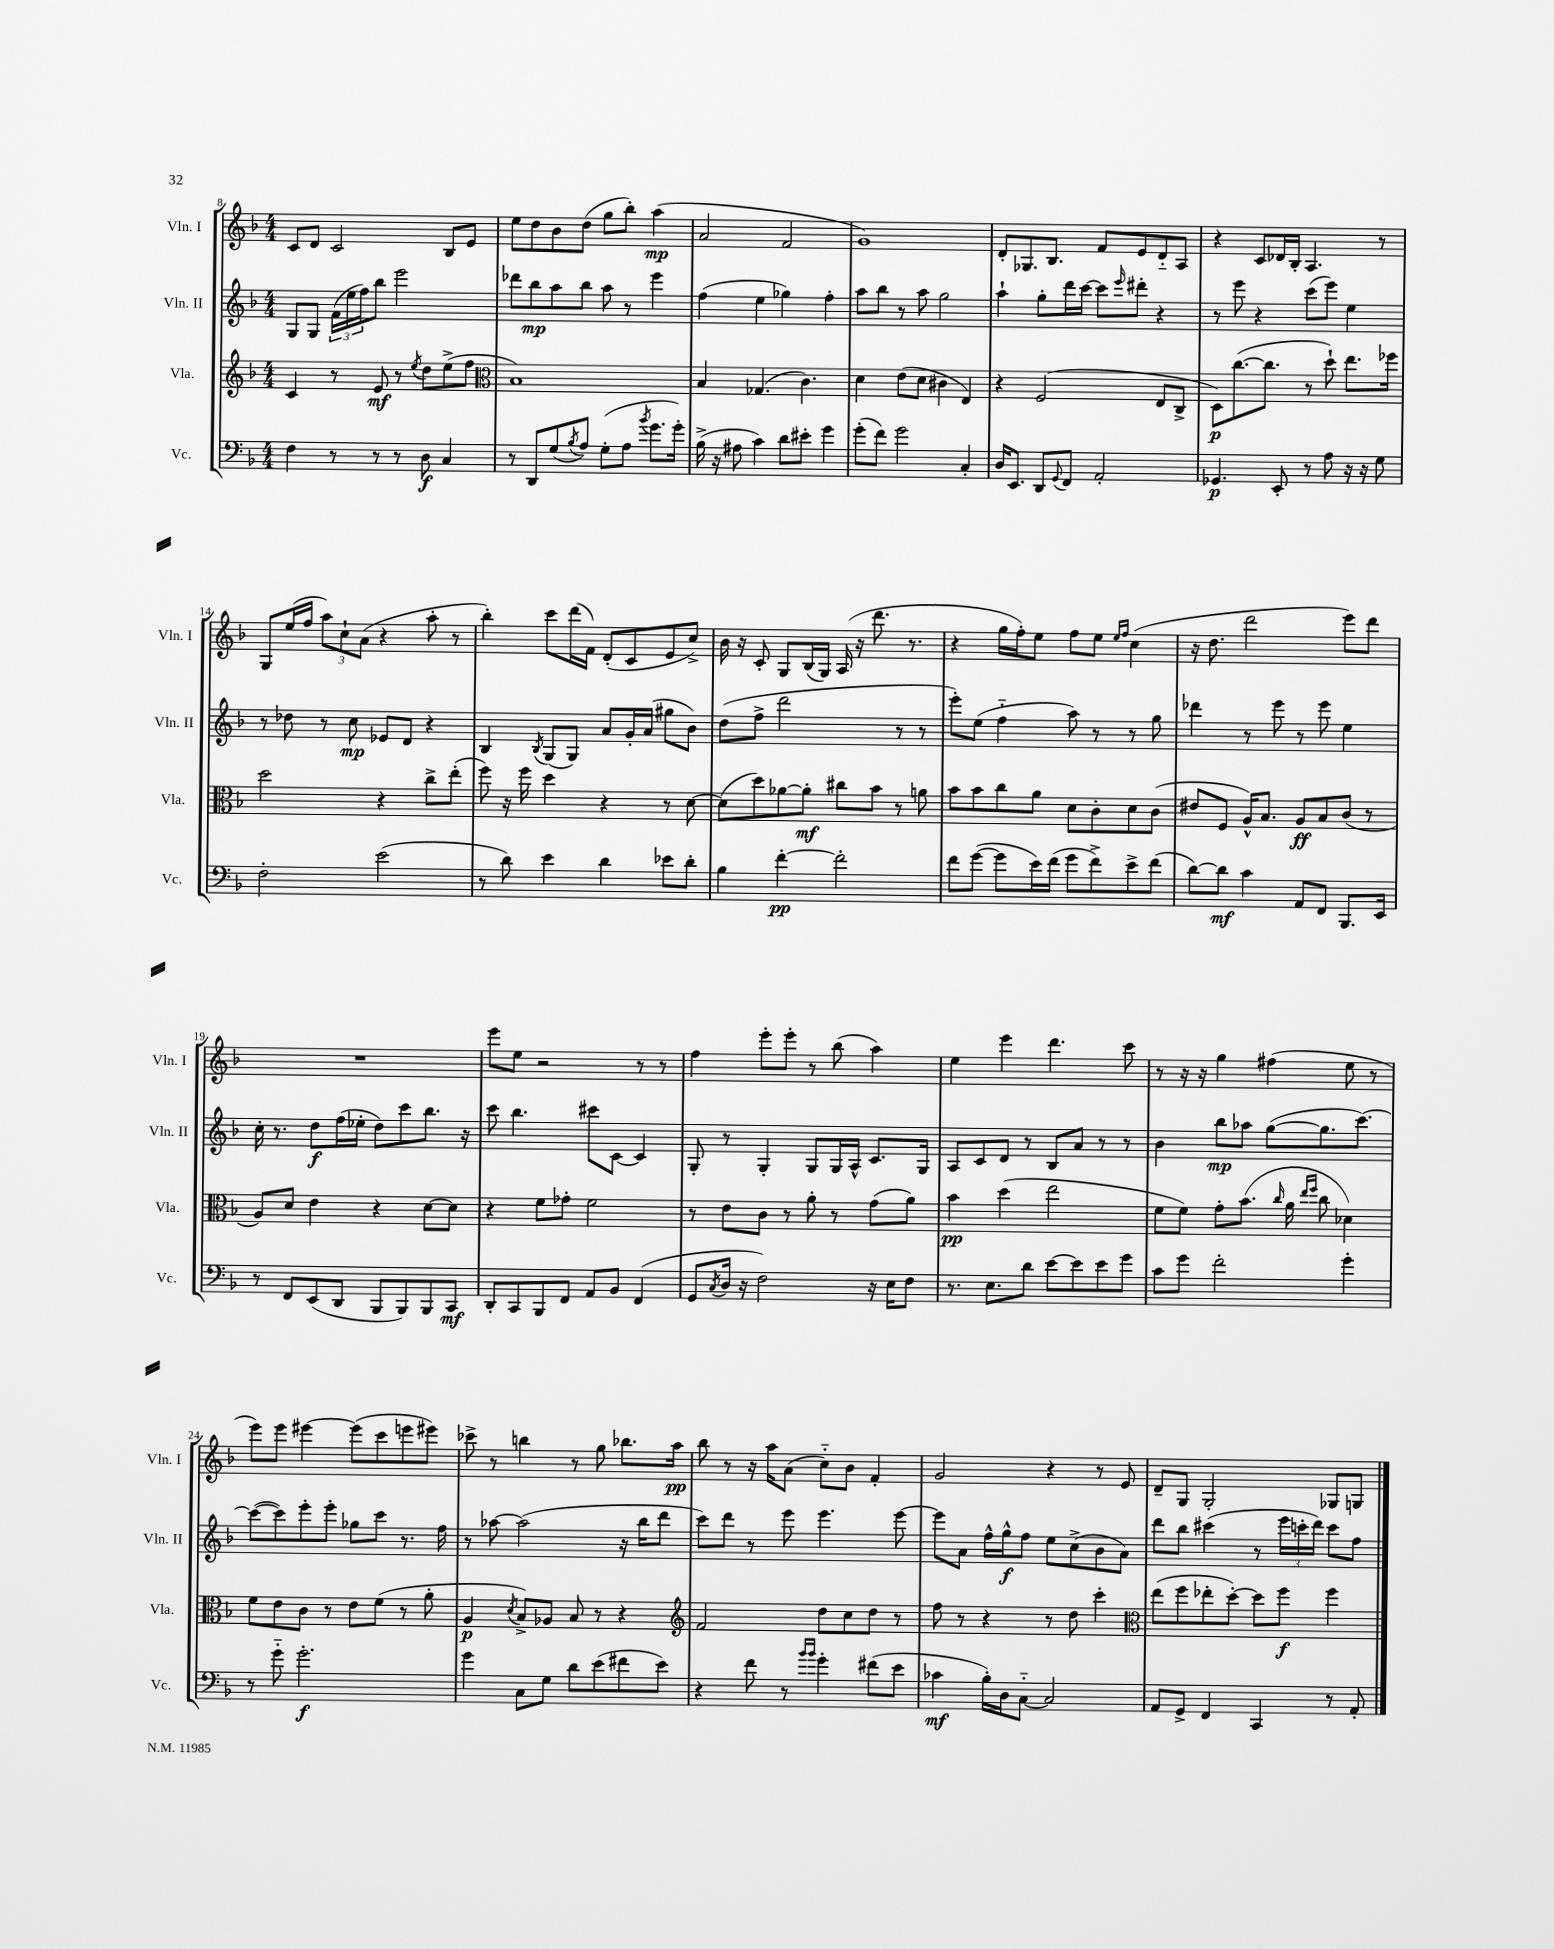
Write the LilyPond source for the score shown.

<<
\new StaffGroup <<
\new Staff = "s0" \with { instrumentName = "Vln. I" shortInstrumentName = "Vln. I" } {
    \clef treble \key f \major \numericTimeSignature \time 4/4
    c'8 d'8 c'2 bes8 e'8 |
    e''8 d''8 bes'8 d''8( g''8 bes''8-.) a''4\mp( |
    a'2 f'2 |
    g'1) |
    d'8-. ges8. bes8. f'8 e'8 d'8-_ a8 |
    r4 c'8 des'16 bes16-. a4. r8 |
    g8 e''16( f''16 \tuplet 3/2 { a''8) c''8-! a'8( } r4 a''8-. r8 |
    bes''4-.) c'''8 d'''16( f'16) d'8-.( c'8 e'8 c''8->) |
    bes'16 r16 c'8-. g8 bes16( g16) a16( r16 d'''8. r8. |
    r4 g''16 f''16-.) e''8 f''8 e''8 \grace { e''16 f''16 } c''4( |
    r16 d''8. d'''2 e'''8) d'''8 |
    R1 |
    e'''8 e''8 r2 r8 r8 |
    f''4 e'''8-. e'''8-. r8 bes''8( a''4) |
    e''4 e'''4 d'''4. c'''8 |
    r8 r16 r16 g''4 fis''4( e''8 r8 |
    e'''8) e'''8 eis'''4~ eis'''8( c'''8 e'''8 eis'''8) |
    ces'''8-> r8 b''4 r8 g''8 bes''8. a''16\pp |
    bes''8 r8 r16 a''16 a'8( c''8-_) bes'8 f'4-. |
    g'2 r4 r8 e'8 |
    d'8-- g8 g2-. ges8 g8 \bar "|." |
}
\new Staff = "s1" \with { instrumentName = "Vln. II" shortInstrumentName = "Vln. II" } {
    \clef treble \key f \major \numericTimeSignature \time 4/4
    g8 g8 \tuplet 3/2 { f'16( e''16 f''16) } bes''8 e'''2 |
    des'''8 bes''8\mp a''8 bes''8 a''8 r8 e'''4 |
    f''4( e''4 ges''4) f''4-. |
    a''8 bes''8 r8 a''8 g''2 |
    a''4-! g''8-. d'''16 c'''16~ c'''8 \grace { e'''16 } dis'''8-. r4 |
    r8 e'''8 r4 c'''8( e'''8) e''4 |
    r8 des''8 r8 c''8\mp ees'8 d'8 r4 |
    bes4 \acciaccatura { bes8 } g8( g8) a'8 g'16-. a'16( gis''8 bes'8) |
    d''8( f''8-> d'''2 r8 r8 |
    e'''8-.) e''8( f''4-_ a''8) r8 r8 g''8 |
    des'''4 r8 e'''8 r8 e'''8 e''4 |
    c''16-. r8. d''8\f f''16( ees''16-. d''8) c'''8 bes''8. r16 |
    c'''8 bes''4. cis'''8 c'8~ c'4 |
    g8-. r8 g4-. g8 g16 a16-^ c'8. g16 |
    a8 c'8 d'8 r8 bes8 a'8 r8 r8 |
    bes'4 bes''8\mp aes''8 g''8~( g''8. c'''8.~) |
    c'''8~( c'''8) e'''8-. e'''8-. ges''8 c'''8 r8. f''16 |
    r8 aes''8~ aes''2( r16 bes''16 d'''8 |
    c'''8) d'''8 r8 e'''8 e'''4. e'''8~ |
    e'''8 a'8 f''16-^ g''16-^\f f''8 e''8 c''8->( bes'8 a'8) |
    d'''8 bes''8 cis'''4( r8 \tuplet 3/2 { e'''16 c'''16-. d'''16) } c'''8 f''8 \bar "|." |
}
\new Staff = "s2" \with { instrumentName = "Vla." shortInstrumentName = "Vla." } {
    \clef treble \key f \major \numericTimeSignature \time 4/4
    c'4 r8 e'8\mf r8 \acciaccatura { e''8 } d''8 e''8->( f''8 |
    \clef alto bes1) |
    bes4 ges4.( c'4.) |
    d'4 e'8( d'8 cis'4 e4) |
    r4 f2( e8 c8-> |
    d8\p) c''8.~( c''8. r8 d''8-!) e''8. fes''16 |
    d''2 r4 c''8-> e''8-.( |
    f''8) r16 f''16 d''4 r4 r8 d'8~ |
    d'8( d''8) aes'8~ aes'8-.\mf cis''8 bes'8 r8 a'8 |
    bes'8 bes'8 c''8 a'8 d'8 c'8-. d'8 c'8( |
    eis'8 f8 a16-^) bes8. a8\ff bes8 c'8( r8 |
    a8) d'8 e'4 r4 d'8~ d'8 |
    r4 f'8 ges'8-. f'2 |
    r8 e'8 c'8 r8 a'8-. r8 g'8( a'8) |
    bes'4\pp d''4( e''2 |
    f'8 f'8) g'8-. bes'8.( \grace { c''16 } a'16 \grace { e''16 f''16 } c''8 des'4) |
    f'8 e'8 c'8 r8 e'8 f'8( r8 a'8-. |
    a4\p \acciaccatura { d'8 } bes8->) aes8 bes8 r8 r4 |
    \clef treble f'2 d''8 c''8 d''8 r8 |
    f''8 r8 r4 r8 d''8 c'''4-. |
    \clef alto e''8( f''8 ees''8-. d''8~-.) d''8 f''8\f f''4 \bar "|." |
}
\new Staff = "s3" \with { instrumentName = "Vc." shortInstrumentName = "Vc." } {
    \clef bass \key f \major \numericTimeSignature \time 4/4
    f4 r8 r8 r8 d8\f c4 |
    r8 d,8 g8( \acciaccatura { bes8 } a8) g8-.( a8 \acciaccatura { bes'8 } g'8. g'16-.) |
    bes16->( r16 ais8 c'4) d'8 eis'8-. g'4 |
    g'8-.( f'8) g'2 c4-. |
    d16 e,8. d,8 \appoggiatura { g,8 } f,8 a,2-. |
    ges,4.\p e,8-. r8 a8 r16 r16 g8 |
    f2-. e'2( |
    r8 d'8) e'4 d'4 ees'8 d'8-. |
    bes4 f'4~-.\pp f'2-. |
    f'8 g'8~( g'8 e'16) f'16( g'8 f'8->) e'8-> f'8( |
    d'8~) d'8\mf c'4 a,8 f,8 bes,,8. e,16 |
    r8 f,8 e,8( d,8 bes,,8 bes,,8) bes,,8 c,8\mf |
    d,8-. c,8 bes,,8 f,8 a,8 bes,8 f,4( |
    g,8 \acciaccatura { c8 } d16 r16 f2) r16 e16 f8 |
    r8. e8. d'8 e'8~ e'8 e'8 g'8 |
    c'8 g'8 f'2-. g'4-. |
    r8 g'8-_ g'2.-.\f |
    g'4 c8 g8 d'8 e'8( fis'8 e'8) |
    r4 f'8 r8 \grace { bes'16 bes'16 } g'4-. fis'8( e'8 |
    ces'4\mf bes16-.) d16 c8~-_ c2 |
    a,8 g,8-> f,4 c,4 r8 a,8-. \bar "|." |
}
>>
>>
\layout { \context { \Score currentBarNumber = #8 } }
